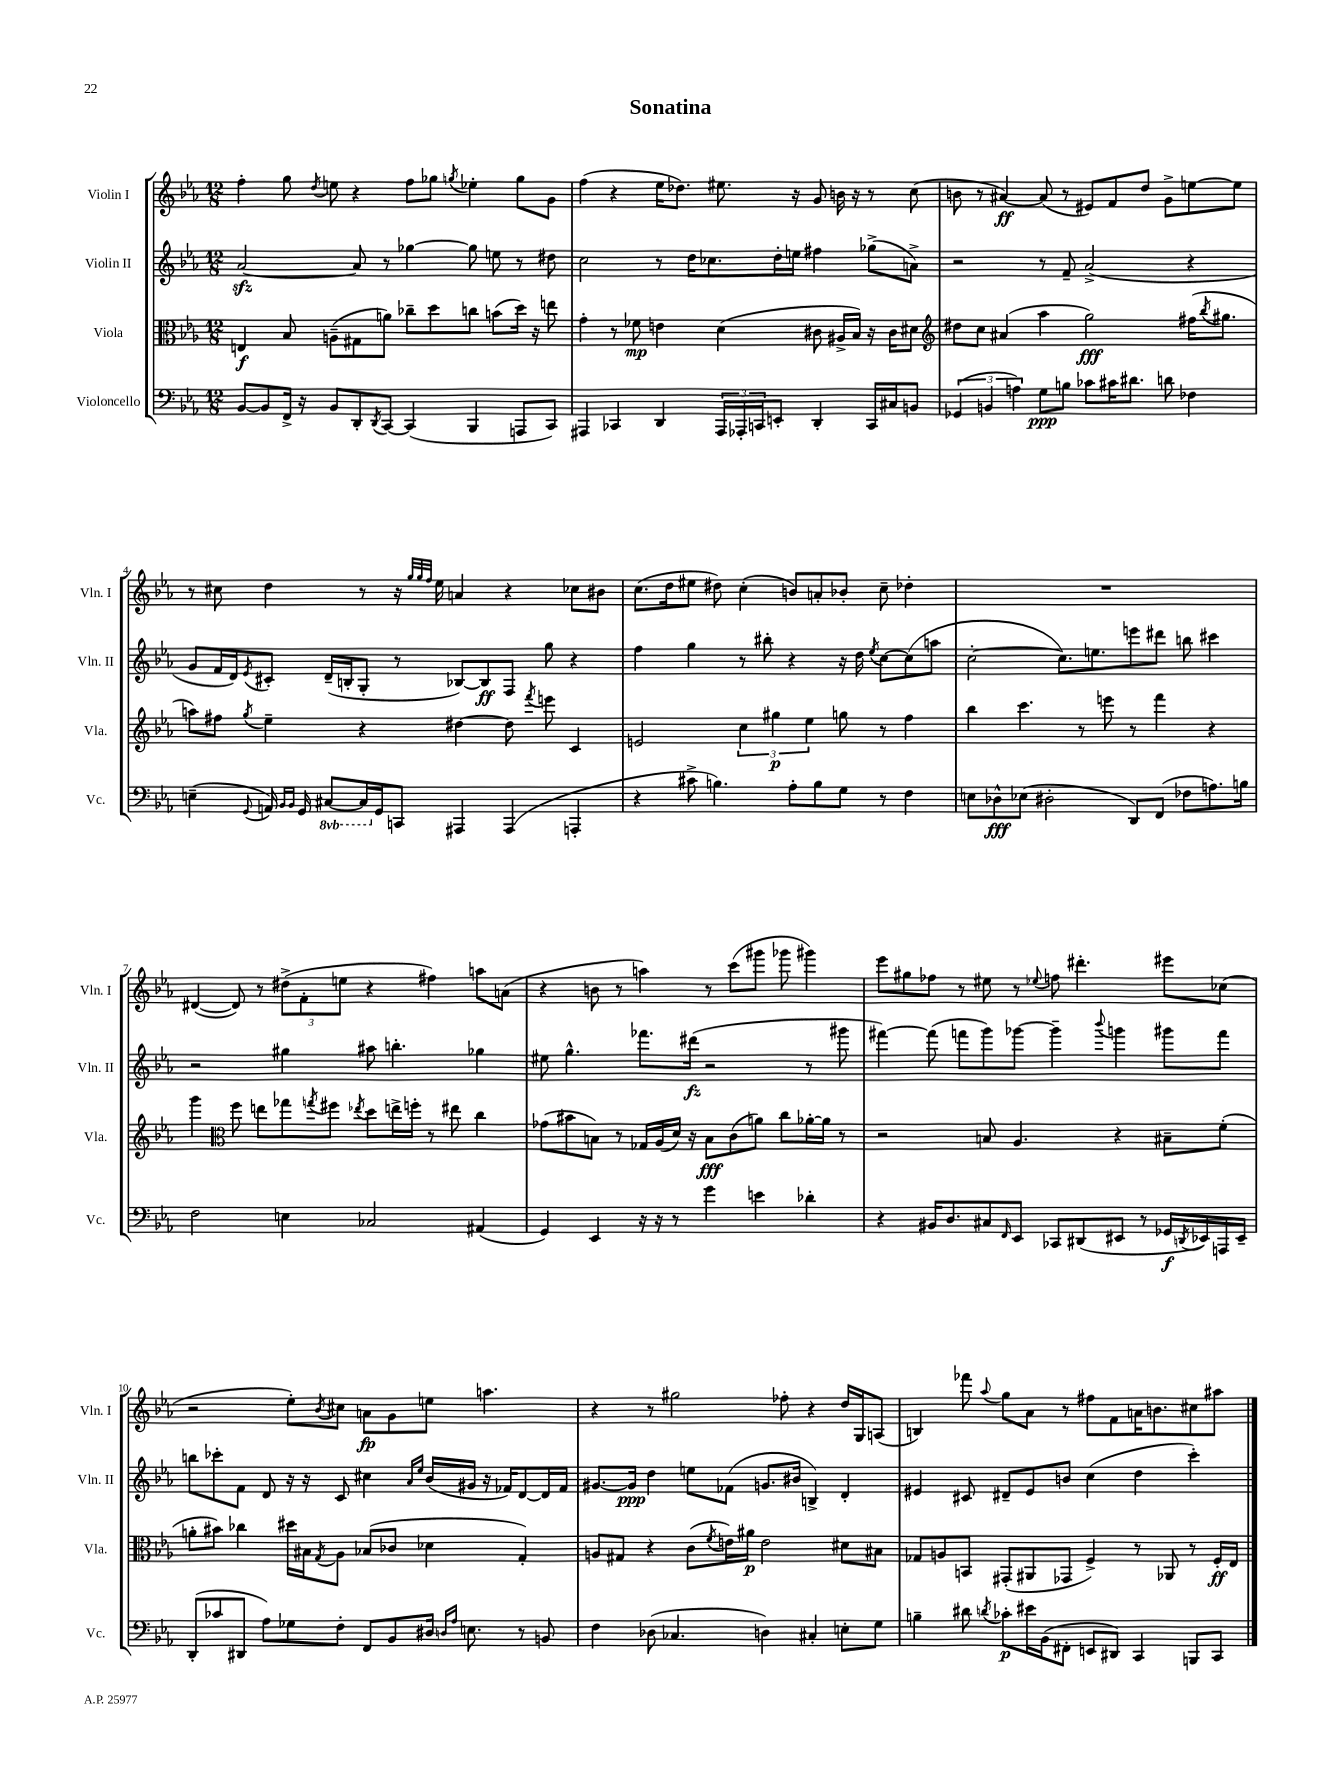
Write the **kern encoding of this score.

**kern	**kern	**kern	**kern
*staff4	*staff3	*staff2	*staff1
*clefF4	*clefC3	*clefG2	*clefG2
*k[b-e-a-]	*k[b-e-a-]	*k[b-e-a-]	*k[b-e-a-]
*M12/8	*M12/8	*M12/8	*M12/8
[8BB-	4E	[2a-	4ff'
8BB-]	.	.	.
16FF^	8B-	.	8gg
16r	.	.	.
.	.	.	8qdd
8BB-	(8A~	.	8ee
8DD'	8G#	8a-]	4r
8qDD	.	.	.
[8CC	8a)	8r	.
(4CC]	8cc-~	[4gg-	8ff
.	8dd	.	8gg-
.	.	.	8qgg
4BBB-	8cc	8gg-]	4ee-'
.	(8b	8ee	.
8AAA	16dd)	8r	8gg
.	16r	.	.
8CC)	8ee	8dd#	8g
=	=	=	=
4AAA#	4g'	2cc	(4ff
4CC-	8r	.	4r
.	8f-	.	.
4DD	4e	8r	16ee-
.	.	.	8.dd-)
.	.	16dd	.
.	.	8.cc-	.
24AAA#	(4d	.	8.ee#
24AAA-'	.	.	.
24CC	.	.	.
8EE'	.	16dd'	.
.	.	16ee	16r
4DD'	8c#	4ff#	8g
.	16A#^	.	16b
.	16B-)	.	16r
16CC	16r	(8gg-^	8r
16C#	16c#	.	.
8BB	8d#	8a^)	(8cc
=	=	=	=
*	*clefG2	*	*
(6GG-	8dd#	2r	8b
.	8cc	.	8r
6BB	.	.	.
.	(4a#	.	[4a#)
6A)	.	.	.
8G	4aa-	8r	(8a#]
8B	.	8f~	8r
8c-	2gg)	(2a-^	8e#)
16c#	.	.	8f
8.d#	.	.	.
.	.	.	8dd
8d	.	.	8g^
4F-	(16ff#	4r	[8ee
.	8qbb-	.	.
.	8.gg#	.	.
.	.	.	8ee]
=	=	=	=
(4E~	8aa)	8g	8r
.	8ff#	16f	8cc#
.	.	16d)	.
8qqGG	8qgg	8qe-	.
16AA)	4ee-~	8c#'	4dd
16qqBB-	.	.	.
16qqBB-	.	.	.
16GG	.	.	.
[8CC#	.	(16d~	.
.	.	16B'	.
16CC#]	4r	8G'	8r
16GG	.	.	.
8CC	.	8r	16r
.	.	.	32qqgg
.	.	.	32qqgg
.	.	.	32qqff
.	.	.	16ee-
4AAA#	[4dd#	[8B-)	4a
.	.	8B-]	.
(4AAA#	8dd#]	8F	4r
.	8qfff	.	.
.	8eee	8gg	.
4AAA'	4c	4r	8cc-
.	.	.	8b#
=	=	=	=
4r	2e	4ff	(8.cc
.	.	.	16dd
8c#^	.	4gg	8ee#
4.B)	.	.	8dd#)
.	6cc	8r	(4cc'
.	.	8bb#'	.
.	6gg#	.	.
8A-'	.	4r	8b)
.	6ee-	.	.
8B	.	.	8a'
8G	8gg	16r	8b-'
.	.	16dd	.
.	.	8qee-	.
8r	8r	[8cc	8cc~
4F	4ff	(8cc]	4dd-'
.	.	8aa	.
=	=	=	=
8E	4bb-	[2cc'	1.r
8D-^^	.	.	.
(8E-	4.ccc	.	.
2D#'	.	.	.
.	.	8.cc])	.
.	8r	.	.
.	.	8.ee	.
.	8eee	.	.
8DD)	8r	8eee	.
(8FF	4fff	8ddd#	.
8F-	.	8bb	.
8.A)	4r	4ccc#	.
16B	.	.	.
=	=	=	=
2F	4ggg	2r	([4d#
*	*clefC3	*	*
.	8ff	.	8d#])
.	8ee	.	8r
4E	8gg-	4gg#	(12dd#^
.	.	.	12f'
.	8qgg	.	.
.	8ff#	.	.
.	.	.	12ee
.	8qee-	.	.
2C-	8dd	8aa#	4r
.	16ee^	4.bb'	.
.	16ff'	.	.
.	8r	.	4ff#)
.	8ee#	.	.
(4AA#	4cc	4gg-	8aa
.	.	.	(8a
=	=	=	=
4GG)	(8g-	8ee#	4r
.	8b#	4.gg^^	.
4EE-	8B)	.	8b
.	8r	.	8r
16r	16G-	8.fff-	4aa)
16r	(16A-	.	.
8r	16d)	.	.
.	16r	(16ddd#	.
4g	8B	2r	8r
.	(8c	.	(8ccc
4e	8a)	.	8ggg#
.	8cc	.	8ggg-
4d-'	[16a-'	8r	4ggg#)
.	16a-]	.	.
.	8r	8ggg#	.
=	=	=	=
4r	2r	[4fff#)	8eee-
.	.	.	8gg#
16BB#	.	(8fff#]	8ff-
8.D	.	.	.
.	.	8fff	8r
8C#	8B	8ggg)	8ee#
16qqFF	.	.	.
8EE-	4.A-	[8ggg-	8r
.	.	.	8qqee-
8CC-	.	4ggg-~]	8ff
(8DD#	.	.	4.ddd#'
.	.	8qqbbb-	.
8EE#	4r	4ggg	.
8r	.	.	.
16GG-	8B#~	8ggg#	8eee#
8qDD	.	.	.
16EE-)	.	.	.
16AAA	(8f'	8fff	(8cc-
16EE-~	.	.	.
=	=	=	=
(8DD'	8a'	8bb	2r
8c-	8b#)	8ccc-'	.
8DD#	4cc-	8f	.
8A-)	.	8d	.
8G-	16dd#	16r	8ee-')
.	16B#	16r	.
.	8qG	.	8qb-
8F'	8A-	8c	8cc#
8FF	(8B-	4cc#	8a
8BB-	8c-	.	8g
.	.	16qqa-	.
.	.	16qqee-	.
16D#	4d-	(16b-	8ee
16qqD	.	.	.
16qqA-	.	.	.
8.E	.	16g#	.
.	.	16r	4.aa
.	.	16f-)	.
8r	4G')	[8d	.
8BB	.	16d]	.
.	.	16f-	.
=	=	=	=
4F	8A	[8.g#	4r
.	8G#	.	.
.	.	16g#]	.
(8D-	4r	4dd	8r
4.C-	.	.	2gg#
.	(8c	8ee	.
.	8qf	.	.
.	16e)	(8f-	.
.	16a#	.	.
4D)	2e	8.g	.
.	.	.	8ff-'
.	.	16b#	.
4C#'	.	4B^)	4r
8E'	8d#	4d'	16dd
.	.	.	16G
8G	8B#	.	(8A
=	=	=	=
4B~	8G-	4e#	4B)
.	8A	.	.
8d#	8BB	8c#	8fff-
8qd	.	.	8qqaa-
8c-'	(8GG#'	8d#~	8gg
16e#	8AA#	8e#	8a-
(16BB-	.	.	.
8FF#'	8GG-	8b	8r
8EE	4F^)	(4cc	8ff#
8DD#)	.	.	8f
4CC	8r	4dd	16a
.	.	.	8.b
.	8AA-	.	.
8BBB	8r	4ccc')	8cc#
8CC	16F'	.	8aa#
.	16E-	.	.
==	==	==	==
*-	*-	*-	*-
